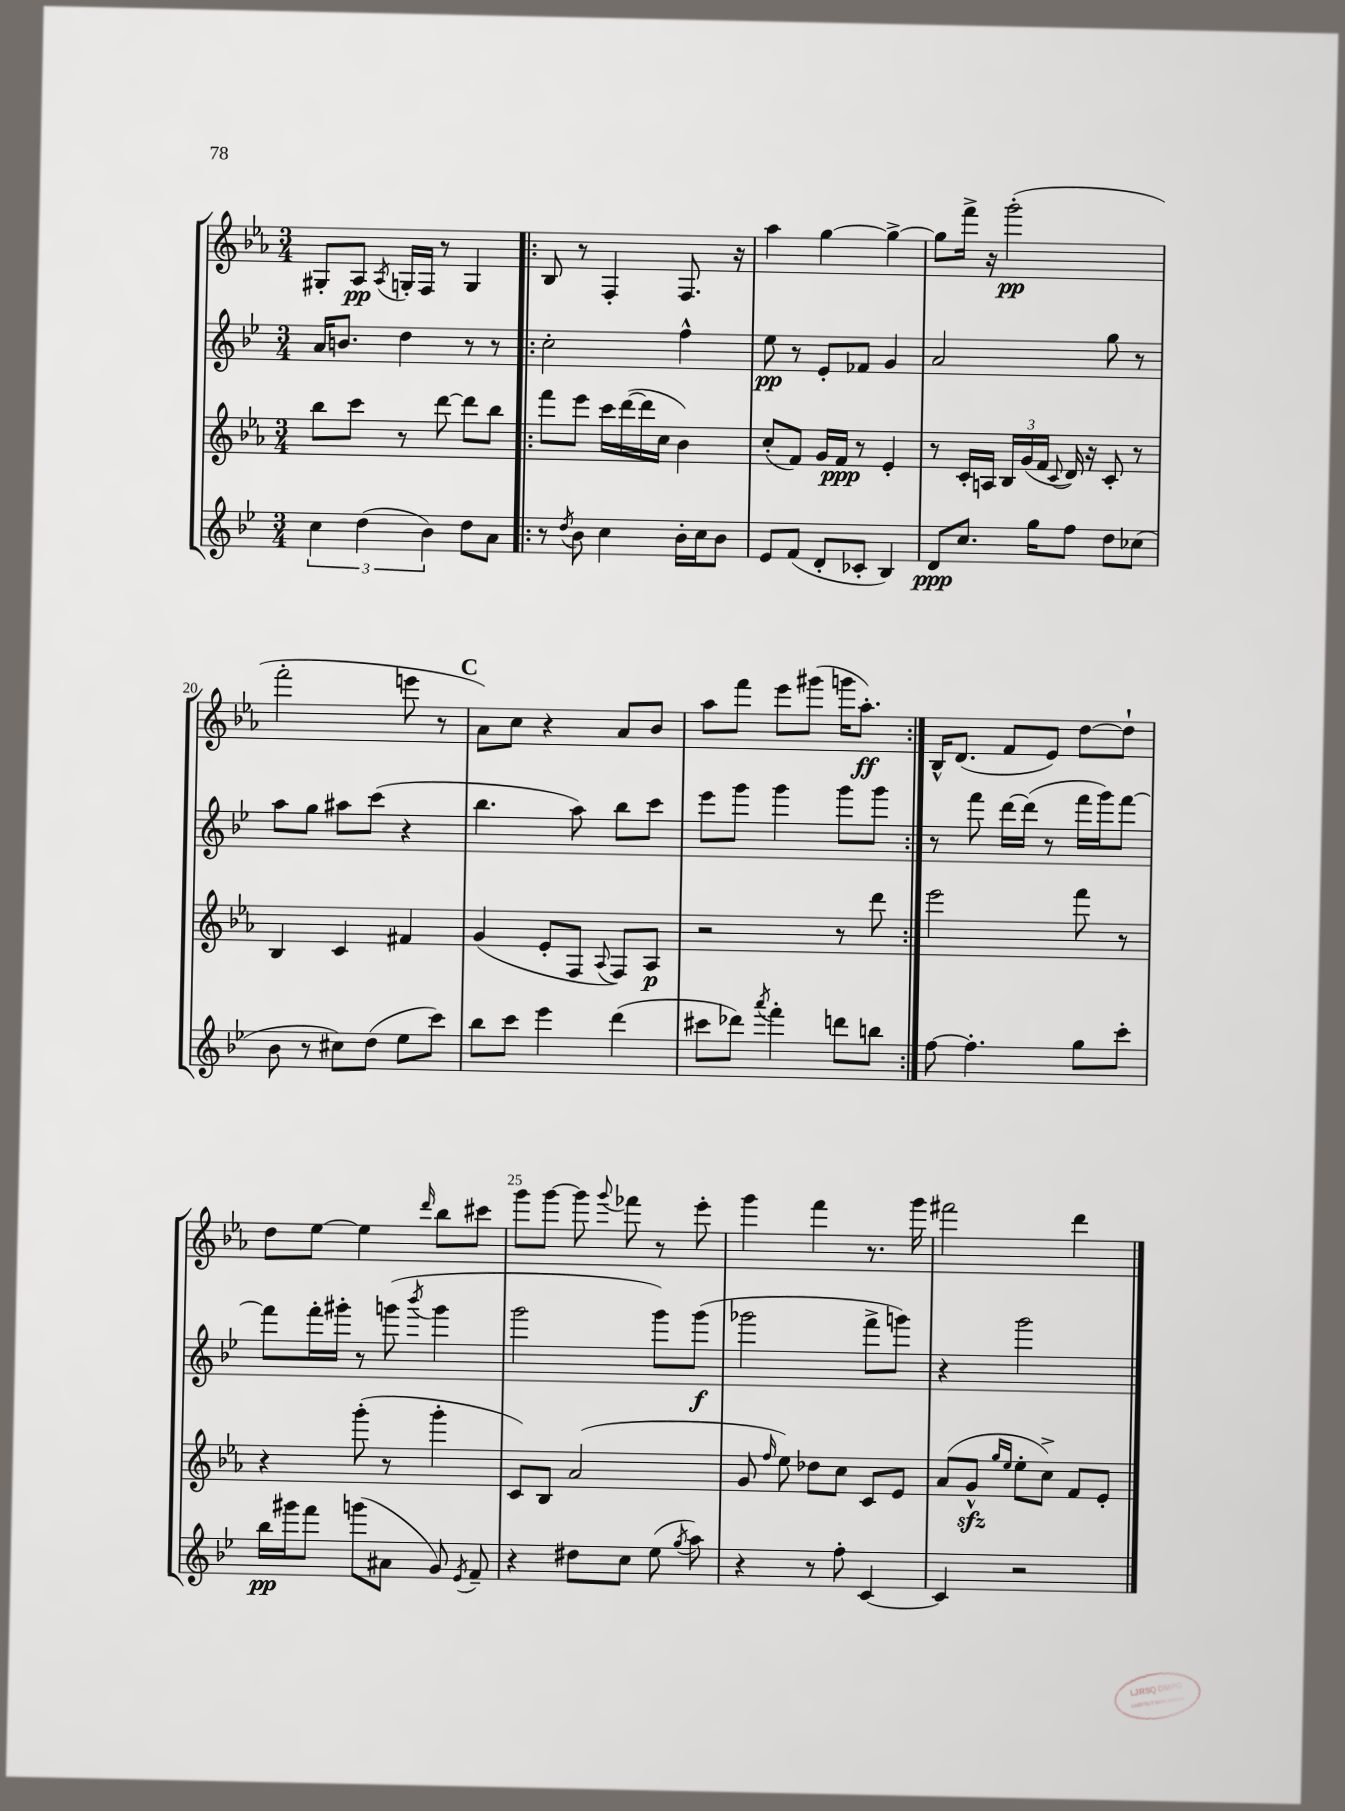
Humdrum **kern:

**kern	**dynam	**kern	**dynam	**kern	**dynam	**kern	**dynam
*part4	*part4	*part3	*part3	*part2	*part2	*part1	*part1
*staff4	*staff4	*staff3	*staff3	*staff2	*staff2	*staff1	*staff1
*clefG2	*	*clefG2	*	*clefG2	*	*clefG2	*
*k[b-e-]	*	*k[b-e-a-]	*	*k[b-e-]	*	*k[b-e-a-]	*
*M3/4	*	*M3/4	*	*M3/4	*	*M3/4	*
=16	=16	=16	=16	=16	=16	=16	=16
6cc\	.	8bb-\L	.	16a/KL	.	8G#X'/L	.
.	.	.	.	8.bn/J	.	.	.
.	.	8ccc\J	.	.	.	8A-/J	pp
(6dd\	.	.	.	.	.	.	.
.	.	.	.	.	.	8qA-/	.
.	.	8r	.	4dd\	.	16Gn'/LL	.
.	.	.	.	.	.	16F/JJ	.
6b-\)	.	.	.	.	.	.	.
.	.	[8ddd\	.	.	.	8r	.
8dd\L	.	8ddd\L]	.	8r	.	4G/	.
8a\J	.	8bb-\J	.	8r	.	.	.
=17!|:	=17!|:	=17!|:	=17!|:	=17!|:	=17!|:	=17!|:	=17!|:
8r	.	8fff\L	.	2cc'\	.	8B-/	.
8qdd/	.	.	.	.	.	.	.
8b-\	.	8eee-\J	.	.	.	8r	.
4cc\	.	16ccc\LL	.	.	.	4F'/	.
.	.	([16ddd\	.	.	.	.	.
.	.	16ddd\]	.	.	.	.	.
.	.	16cc\JJ	.	.	.	.	.
16b-'\LL	.	4b-\)	.	4ff^^\	.	8.F/	.
16cc\J	.	.	.	.	.	.	.
8b-\J	.	.	.	.	.	.	.
.	.	.	.	.	.	16r	.
=18	=18	=18	=18	=18	=18	=18	=18
8e-/L	.	(8cc'/L	.	8ee-\	pp	4aa-\	.
(8f/J	.	8f/J)	.	8r	.	.	.
8d'/L	.	16g/LL	.	8e-'/L	.	[4gg\	.
.	.	16f/JJ	ppp	.	.	.	.
8c-X'/J	.	8r	.	8f-X/J	.	.	.
4B-/)	.	4e-'/	.	4g/	.	4gg^\_	.
=19	=19	=19	=19	=19	=19	=19	=19
8d/L	ppp	8r	.	2a/	.	8gg\L]	.
8.cc/J	.	16c'/LL	.	.	.	16fff^\Jk	.
.	.	16An/JJ	.	.	.	16r	.
.	.	24B-/LL	.	.	.	(2ggg'\	pp
.	.	(24g/	.	.	.	.	.
16gg\KL	.	.	.	.	.	.	.
.	.	24f/JJ	.	.	.	.	.
.	.	8qqc/	.	.	.	.	.
8ff\J	.	16d/)	.	.	.	.	.
.	.	16r	.	.	.	.	.
8dd\L	.	8c'/	.	8gg\	.	.	.
(8cc-X\J	.	8r	.	8r	.	.	.
!!LO:LB:g=z
=20	=20	=20	=20	=20	=20	=20	=20
8b-\	.	4B-/	.	8aa\L	.	2fff'\	.
8r	.	.	.	8gg\J	.	.	.
8cc#X\L)	.	4c/	.	8aa#X\L	.	.	.
(8dd\J	.	.	.	(8ccc\J	.	.	.
8ee-\L	.	4f#X/	.	4r	.	8eeen\	.
8ccc\J)	.	.	.	.	.	8r	.
!!LO:REH:place=s1:t=C
=21	=21	=21	=21	=21	=21	=21	=21
8bb-\L	.	(4g/	.	4.bb-\	.	8a-\L)	.
8ccc\J	.	.	.	.	.	8cc\J	.
4eee-\	.	8e-'/L	.	.	.	4r	.
.	.	8F/J	.	8aa\)	.	.	.
.	.	8qqA-/	.	.	.	.	.
(4ddd\	.	8F/L)	.	8bb-\L	.	8a-/L	.
.	.	8A-/J	p	8ccc\J	.	8b-/J	.
=22	=22	=22	=22	=22	=22	=22	=22
8ccc#X\L	.	2r	.	8eee-\L	.	8aa-\L	.
8ddd-X\J)	.	.	.	8ggg\J	.	8fff\J	.
8qaaa/	.	.	.	.	.	.	.
4fff'\	.	.	.	4ggg\	.	8eee-\L	.
.	.	.	.	.	.	(8ggg#X\J	.
8dddn\L	.	8r	.	8ggg\L	.	16gggn\KL	.
.	.	.	.	.	.	8.aa-'\J)	ff
8bbn\J	.	8ddd\	.	8ggg\J	.	.	.
=23:|!	=23:|!	=23:|!	=23:|!	=23:|!	=23:|!	=23:|!	=23:|!
[8ff\	.	2eee-\	.	8r	.	16B-^^/KL	.
.	.	.	.	.	.	(8.d/J	.
4.ff'\]	.	.	.	8fff\	.	.	.
.	.	.	.	[16ddd\LL	.	8f/L	.
.	.	.	.	(16ddd\JJ]	.	.	.
.	.	.	.	8r	.	8e-/J)	.
8gg\L	.	8fff\	.	16fff\LL	.	[8dd\L	.
.	.	.	.	16ggg\J)	.	.	.
8ccc'\J	.	8r	.	[8fff\J	.	8dd`\J]	.
!!LO:LB:g=z
=24	=24	=24	=24	=24	=24	=24	=24
16bb-\LL	pp	4r	.	8fff\L]	.	8dd\L	.
16ggg#X\J	.	.	.	.	.	.	.
8fff\J	.	.	.	16fff'\L	.	[8ee-\J	.
.	.	.	.	16ggg#X'\JJ	.	.	.
(8gggn\L	.	(8ggg'\	.	8r	.	4ee-\]	.
8a#X\J	.	8r	.	(8gggn\	.	.	.
.	.	.	.	8qbbb-/	.	16qqddd/	.
8g/)	.	4ggg'\	.	4ggg\	.	8bb-\L	.
8qe-/	.	.	.	.	.	.	.
8f~/	.	.	.	.	.	8ccc#X\J	.
=25	=25	=25	=25	=25	=25	=25	=25
4r	.	8c/L)	.	2ggg\	.	8ggg\L	.
.	.	8B-/J	.	.	.	[8ggg\J	.
8dd#X\L	.	(2a-/	.	.	.	8ggg\]	.
.	.	.	.	.	.	8qqggg/	.
8cc\J	.	.	.	.	.	8fff-X\	.
(8ee-\	.	.	.	8ggg\L)	.	8r	.
8qgg/	.	.	.	.	.	.	.
8aa\)	.	.	.	(8ggg\J	f	8eee-'\	.
=26	=26	=26	=26	=26	=26	=26	=26
4r	.	8g/	.	2ggg-X\	.	4ggg\	.
.	.	16qqff/	.	.	.	.	.
.	.	8ee-\)	.	.	.	.	.
8r	.	8dd-X\L	.	.	.	4fff\	.
8ff'\	.	8cc\J	.	.	.	.	.
[4c/	.	8c/L	.	8fff^\L	.	8.r	.
.	.	8e-/J	.	8gggn\J)	.	.	.
.	.	.	.	.	.	16ggg\	.
=27	=27	=27	=27	=27	=27	=27	=27
4c/]	.	(8a-/L	.	4r	.	2fff#X\	.
.	.	8gzz^^/J	.	.	.	.	.
.	.	16qqgg/LL	.	.	.	.	.
.	.	16qqee-/JJ	.	.	.	.	.
2r	.	8ee-'\L	.	2ggg\	.	.	.
.	.	8cc^\J)	.	.	.	.	.
.	.	8f/L	.	.	.	4ddd\	.
.	.	8e-'/J	.	.	.	.	.
==	==	==	==	==	==	==	==
*-	*-	*-	*-	*-	*-	*-	*-
